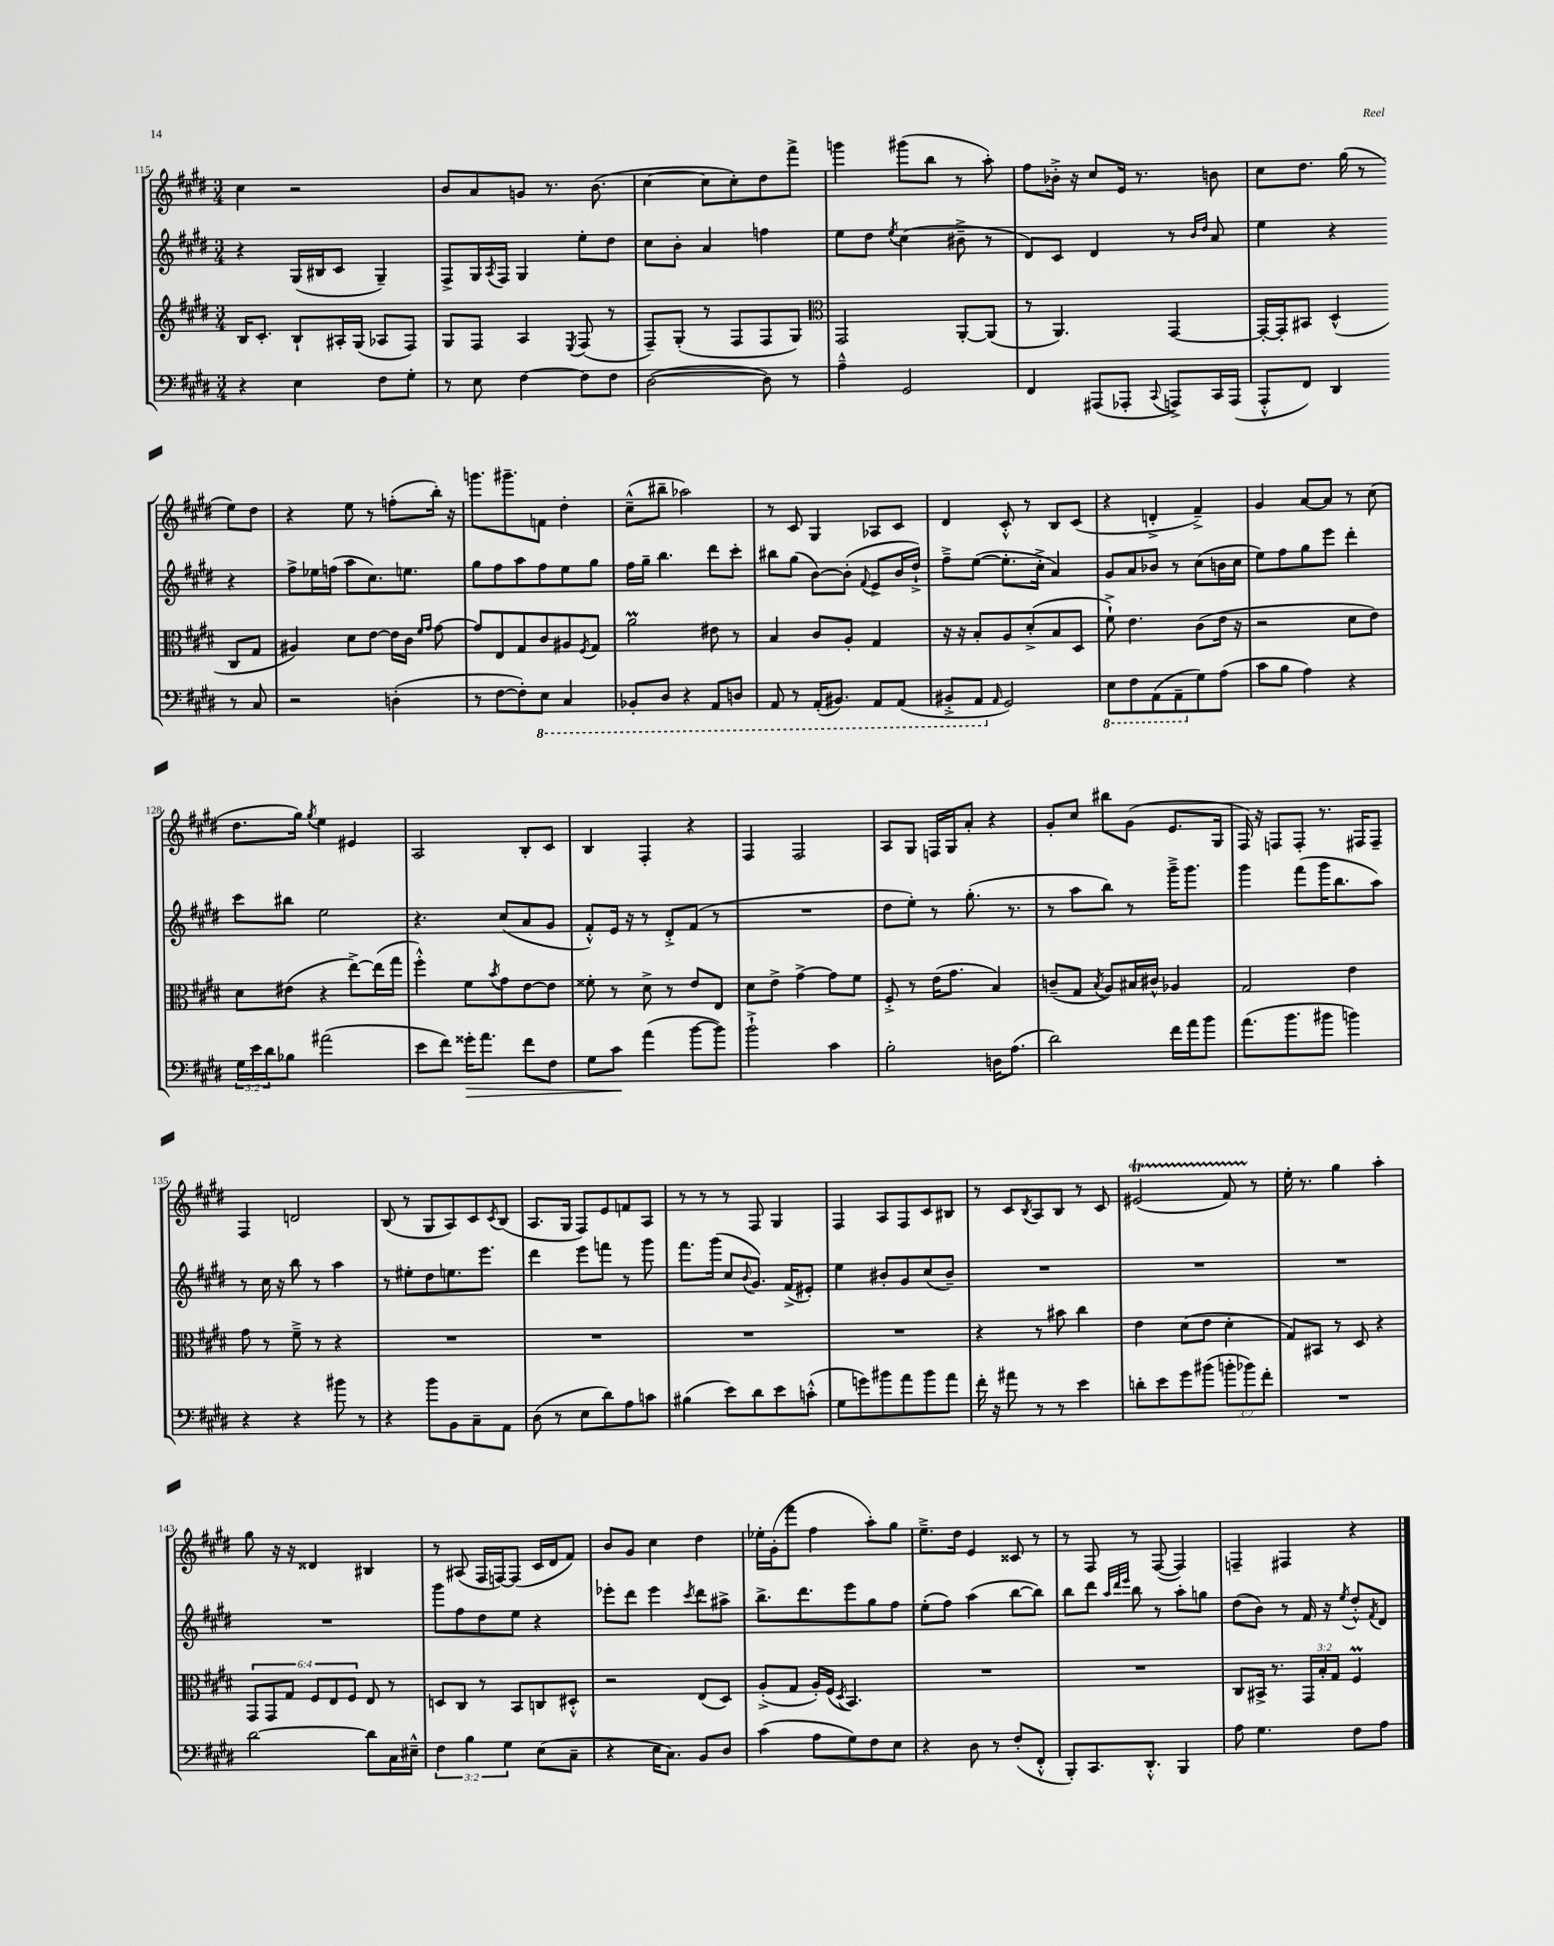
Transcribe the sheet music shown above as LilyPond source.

<<
\new StaffGroup <<
\new Staff = "s0" {
    \clef treble \key e \major \numericTimeSignature \time 3/4
    cis''4 r2 |
    b'8 a'8 g'8 r8. b'8.( |
    cis''4~ cis''8 cis''8-.) dis''8 fis'''8-> |
    g'''4 gis'''8( b''8 r8 a''8-.) |
    fis''8 bes'16-.-> r16 cis''8 e'16 r8. b'8 |
    cis''8 dis''8. gis''16( r8 e''8) dis''8 |
    r4 e''8 r8 f''8-.( b''16-.) r16 |
    g'''8. gis'''8.-- f'8 dis''4-. |
    cis''8---^( bis''8-- aes''2) |
    r8 cis'8 gis4 aes8 cis'8 |
    dis'4 cis'8-.-^ r8 b8 cis'8( |
    r4 d'4-.-> fis'4--->) |
    gis'4 a'8~ a'8 r8 cis''8( |
    dis''8. gis''16) \acciaccatura { gis''8 } e''4 eis'4 |
    a2 b8-. cis'8 |
    b4 fis4-. r4 |
    fis4 fis2 |
    a8 gis8 f16 gis16 a'8-. r4 |
    gis'8-. cis''8 bis''8 gis'8( e'8. gis16 |
    fis16) r16 f8 f8-. r8. fis16 fis8-- |
    fis4 d'2 |
    b8( r8 gis8 a8) cis'8 \acciaccatura { cis'8 } b8( |
    a8. gis16 fis8) e'8 f'8 a8 |
    r8 r8 r8 fis8 gis4 |
    fis4 a8 fis8 cis'8 bis8 |
    r8 cis'8 \acciaccatura { b8 } a8 b8 r8 cis'8 |
    eis'2\startTrillSpan( fis'8) r8\stopTrillSpan |
    e''16-. r8. gis''4 a''4-. |
    gis''8 r16 r16 disis'4 bis4 |
    r8 ais8( fis16 f16~) f8( cis'16 dis'16 fis'8) |
    b'8 gis'8 cis''4 dis''4 |
    ees''16-. gis'16-.( fis'''8 fis''4 a''8-.) gis''8 |
    e''8.---> dis''16 e'4 cisis'8 r8 |
    r8 fis8 r8 fis8~( fis4) |
    f4-- fis4 r4 \bar "|." |
}
\new Staff = "s1" {
    \clef treble \key e \major \numericTimeSignature \time 3/4
    r4 gis16( bis16 cis'8 gis4--) |
    fis8-> gis16 \acciaccatura { a8 } fis16 gis4 e''8-. dis''8 |
    cis''8 b'8-. a'4 f''4 |
    e''8 dis''8 \acciaccatura { e''8 } cis''4( bis'8---> r8 |
    dis'8) cis'8 dis'4 r8 \grace { b'16 dis''16 } a'8 |
    e''4 r4 r4 |
    fis''8-> ees''16 f''16( a''8 cis''8.) e''8. |
    gis''8 fis''8 a''8 fis''8 e''8 gis''8 |
    fis''16 gis''16-- b''4. dis'''8 cis'''8-. |
    bis''8 gis''8( b'8~) b'8-.( \appoggiatura { fis'8 } e'8-> b'16 dis''16-!->) |
    fis''8---> e''8~( e''8.-. cis''16-.-> a'4) |
    gis'8 a'8 bes'8 r8 cis''8( b'16 cis''16 |
    e''8) fis''8 gis''8 e'''8 dis'''4-. |
    cis'''8 bis''8 e''2 |
    r4. cis''8( a'8 gis'8 |
    fis'8-.-^) e'16 r16 r8 dis'8-.-> fis'8( r8 |
    R2. |
    dis''8 e''8-.) r8 gis''8.-.( r8. |
    r8 a''8 b''8) r8 gis'''16---> gis'''8. |
    gis'''4 fis'''8( gis'''16 b''8. a''8) |
    r8 cis''16 r16 b''8 r8 a''4 |
    r8 eis''8-. dis''8 e''8. e'''8. |
    dis'''4 e'''8 f'''8 r8 gis'''8 |
    fis'''8. gis'''16( cis''8 \appoggiatura { b'8 } gis'8.) fis'16->( eis'8-.) |
    e''4 bis'8-. gis'8 cis''8( bis'8--) |
    R2. |
    R2. |
    R2. |
    R2. |
    gis'''8 fis''8 dis''8 e''8 r4 |
    ees'''8-. dis'''8 ees'''4 \acciaccatura { cis'''8 } dis'''8 ais''8-> |
    b''8.-> dis'''8. e'''8 gis''8 fis''8 |
    e''8-.( fis''8) a''4( b''8~ b''8) |
    b''8 dis'''8 \grace { a''32 dis'''32 e'''32 } b''8 r8 a''8-. g''8 |
    dis''8( b'8) r8 fis'16 r16 \acciaccatura { e''8 } dis''8-.-^ \acciaccatura { fis'8 } dis'8 \bar "|." |
}
\new Staff = "s2" {
    \clef treble \key e \major \numericTimeSignature \time 3/4 \override Staff.TupletNumber.text = #tuplet-number::calc-fraction-text
    b16 cis'8.-. b8-! ais16-. gis16( aes8 fis8) |
    gis8 fis8 a4 \acciaccatura { e8 } fis8( r8 |
    fis8--) gis8-.( r8 fis8 fis8 gis8) |
    \clef alto gis,2 a,8~-. a,8( |
    r8 a,4.) gis,4~ |
    gis,16~-. gis,16-. bis,8 dis4-^( cis8 gis8 |
    ais4) dis'8 e'8~ e'16 cis'16 \grace { fis'16 gis'16 } gis'8~ |
    gis'8 e8 gis8 cis'8 ais8 \acciaccatura { fis8 } gis8 |
    a'2\prall eis'8 r8 |
    b4 cis'8 a8-. gis4 |
    r16 r16 b8-. a8 dis'8-.->( b8 dis8 |
    fis'8-!->) e'4. cis'8( e'16 r16 |
    r2 dis'8 e'8) |
    dis'8 eis'8( r4 e''8~->) e''16( gis''16 |
    fis''4-.-^) fis'8 \acciaccatura { b'8 } gis'8 e'8~ e'8 |
    fisis'8-. r8 dis'8-> r8 e'8 e8 |
    dis'8 e'8-> gis'4~-> gis'8 fis'8 |
    fis8-.-> r8 e'16( gis'8. b4) |
    c'8--( gis8 \acciaccatura { b8 } a8) bis16 cis'16-^ aes4 |
    gis2 e'4 |
    gis'8 r8 fis'8---> r8 r4 |
    R2. |
    R2. |
    R2. |
    R2. |
    r4 r8 bis'8 cis''4 |
    e'4 dis'8( e'8 dis'4-. |
    gis8) bis,8 r8 dis8 r4 |
    \tuplet 6/4 { gis,8 gis,8 gis8 fis8 e8 fis8 } e8 r8 |
    d8 cis8 r8 b,8 c8 dis8-.-^ |
    r2 e8( dis8) |
    a8-.->( gis8 a16-.) fis16( \acciaccatura { dis8 } b,4.) |
    R2. |
    R2. |
    cis8 bis,16-> r8. \tuplet 3/2 { gis,16 b16-. gis16 } fis4\prall \bar "|." |
}
\new Staff = "s3" {
    \clef bass \key e \major \numericTimeSignature \time 3/4 \override Staff.TupletNumber.text = #tuplet-number::calc-fraction-text
    r4 e4 fis8 gis8-. |
    r8 e8 fis4~ fis8 fis8 |
    dis2~( dis8) r8 |
    a4---^ gis,2 |
    fis,4 ais,,8( aes,,8-. \appoggiatura { cis,8 } a,,8->) cis,16 a,,16( |
    a,,8-.-^ fis,8) dis,4 r8 cis8 |
    r2 d4-.( |
    r8 fis8~ fis8-.) \ottava #-1 e,8 cis,4 |
    bes,,8-. dis,8 r4 a,,8 d,8 |
    a,,8 r8 a,,16-.( bis,,8.) a,,8 a,,8( |
    bis,,8-.-> a,,8 \ottava #0 \grace { a,16 } gis,2) |
    \ottava #-1 e,8 fis,8 a,,8( a,,8-- \ottava #0 gis8) a8( |
    cis'8 b8 a4) r4 |
    \tuplet 3/2 { gis16 e'16 dis'16 } bes8 ais'2( |
    e'8 fis'8) gisis'16-.\> a'8. fis'8 fis8 |
    gis8 cis'8\! a'4( b'8~ b'8) |
    b'2-!-> cis'4 |
    b2-. d16 a8.( |
    dis'2) fis'16 a'16 b'8 |
    a'8.( b'8. bis'8 b'4) |
    r4 r4 bis'8 r8 |
    r4 b'8 b,8 cis8-- a,8 |
    dis8( r8 e8 dis'8) a8 c'8 |
    bis4( e'8) dis'8 e'8 c'8-.-^( |
    gis8 g'8) bis'8 a'8 bis'8 a'8 |
    fis'16-. r16 ais'8 r8 r8 e'4 |
    d'8-. e'8 gis'8 bis'8( \tuplet 3/2 { b'8-. bes'8) fis'8-. } |
    R2. |
    dis'2~ dis'8 cis16 eis16---^ |
    \tuplet 3/2 { fis4 b4 gis4 } e8( cis8-- |
    r4 e16 cis8.) b,8 dis8 |
    cis'4( a8 gis8) fis8 e8 |
    r4 dis8 r8 fis8-.( fis,8-.-^ |
    b,,8-.) cis,8. dis,8.-.-^ b,,4 |
    a8 gis4. fis8 a8 \bar "|." |
}
>>
>>
\layout { \context { \Score currentBarNumber = #115 } }
